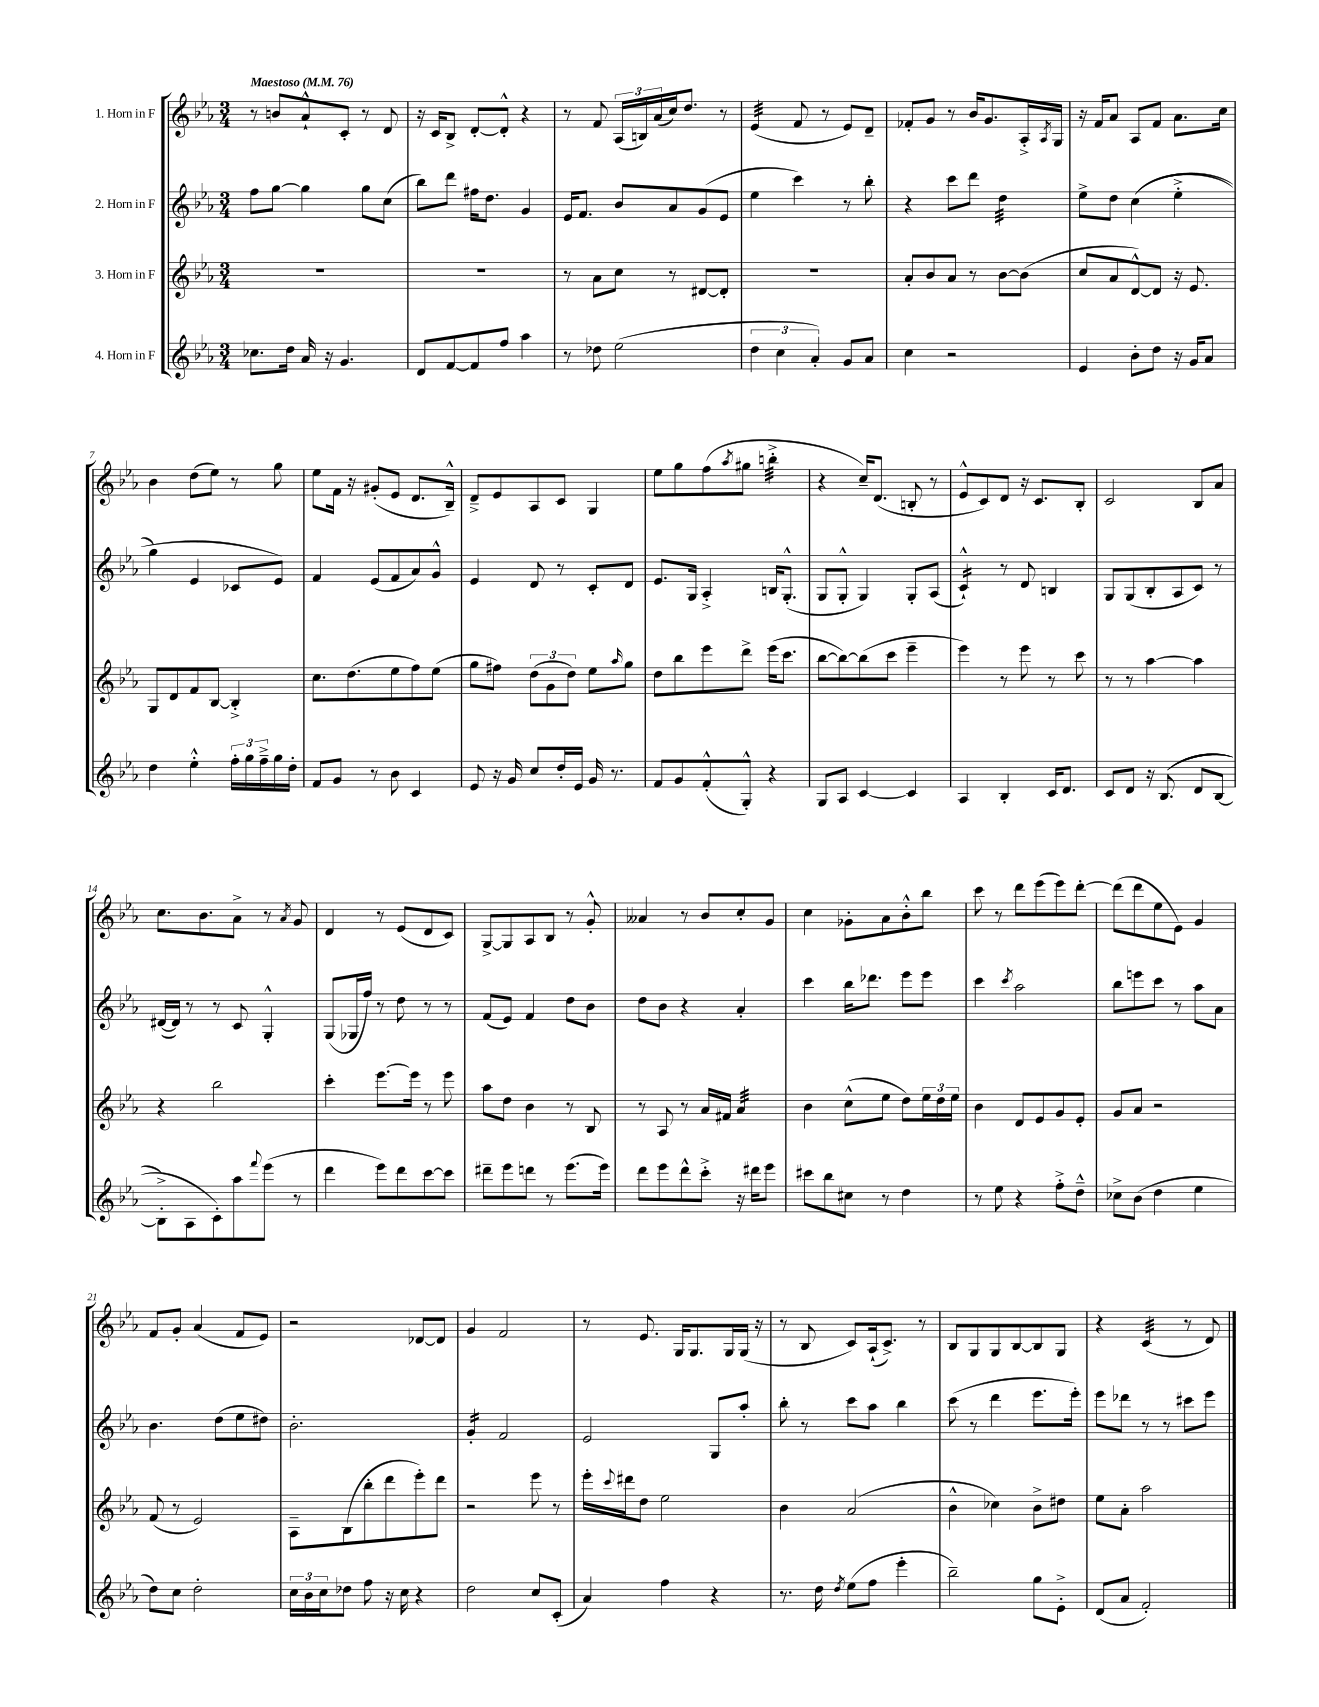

**kern	**kern	**kern	**kern
*staff4	*staff3	*staff2	*staff1
*clefG2	*clefG2	*clefG2	*clefG2
*k[b-e-a-]	*k[b-e-a-]	*k[b-e-a-]	*k[b-e-a-]
*M3/4	*M3/4	*M3/4	*M3/4
*MM76	*MM76	*MM76	*MM76
8.cc-	2.r	8ff	8r
.	.	[8gg	8b
16dd	.	.	.
16a-	.	4gg]	8a-`^^
16r	.	.	.
4.g	.	.	8c'
.	.	8gg	8r
.	.	(8cc	8d
=	=	=	=
8d	2.r	8bb-)	16r
.	.	.	16c
[8f	.	8ddd	8B-^
8f]	.	16ff#	[8d'
.	.	8.dd	.
8ff	.	.	8d'^^]
4aa-	.	4g	4r
=	=	=	=
8r	8r	16e-	8r
.	.	8.f	.
8dd-	8a-	.	8f
(2ee-	8cc	8b-	(24A-
.	.	.	24B)
.	.	.	(24a-
.	8r	8a-	16cc)
.	.	.	8.dd
.	[8d#	(8g	.
.	8d#']	8e-	8r
=	=	=	=
6dd	2.r	4ee-	(4e-
6cc	.	.	.
.	.	4ccc)	8f
6a-')	.	.	.
.	.	.	8r
8g	.	8r	8e-)
8a-	.	8bb-'	8d~
=	=	=	=
4cc	8a-'	4r	8f-'
.	8b-	.	8g
2r	8a-	8ccc	8r
.	8r	8ddd	16b-
.	.	.	8.g
.	[8b-	4dd	.
.	(8b-]	.	16A-'^
.	.	.	8qA-
.	.	.	16G
=	=	=	=
4e-	8cc	8ee-^	16r
.	.	.	16f
.	8a-	8dd	8a-
8b-'	[8d^^)	&((4cc	8A-
8dd	8d]	.	8f
16r	16r	4ee-'^	8.a-
16g	8.e-	.	.
8a-	.	.	.
.	.	.	16cc
=	=	=	=
4dd	8G	4gg)	4b-
.	8d	.	.
4ee-'^^	8f	4e-	(8dd
.	[8B-	.	8ee-)
24ff'	4B-'^]	8c-	8r
24gg	.	.	.
24ff~^	.	.	.
16gg	.	8e-&)	8gg
16dd'	.	.	.
=	=	=	=
8f	8.cc	4f	8ee-
8g	.	.	16f
.	(8.dd	.	16r
8r	.	(8e-	(8g#'
8b-	8ee-	8f	8e-
4c	8ff)	8a-)	8.d
.	(8ee-	8g^^	.
.	.	.	16B-~^^)
=	=	=	=
8e-	8gg	4e-	8d~^
16r	8ff#)	.	8e-
16g	.	.	.
8cc	(12dd	8d	8A-
.	12g	.	.
16dd'	.	8r	8c
.	12dd)	.	.
16e-	.	.	.
16g	8ee-	8c'	4G
8.r	.	.	.
.	16qqaa-	.	.
.	8gg	8d	.
=	=	=	=
8f	8dd	8.e-	8ee-
8g	8bb-	.	8gg
.	.	16G	.
(8f'^^	8eee-	4A-'^	(8ff
.	.	.	8qaa-
8G'^^)	8ddd^	.	8gg#
4r	(16eee-	16B	4bb'^
.	8.ccc	(8.G'^^	.
=	=	=	=
8G	[8bb-	8G	4r
8A-	8bb-_)	8G'^^	.
[4c	(8bb-]	4G)	16cc~)
.	.	.	(8.d
.	8ccc	.	.
4c]	4eee-~	8G'	8B'
.	.	(8A-	8r
=	=	=	=
4A-	4eee-)	4c`^^)	8e-^^
.	.	.	8c)
4B-'	8r	8r	8d
.	8eee-	8d	16r
.	.	.	8.c
16c	8r	4B	.
8.d	.	.	.
.	8ccc	.	8B-'
=	=	=	=
8c	8r	8G	2c
8d	8r	(8G	.
16r	[4aa-	8B-'	.
&((8.B-	.	.	.
.	.	8A-	.
8d	4aa-]	8c)	8B-
[8B-	.	8r	8a-
=	=	=	=
8B-'^])	4r	([16d#	8.cc
.	.	16d#])	.
8A-	.	8r	.
.	.	.	8.b-
8c'&)	2bb-	8r	.
8aa-	.	8c	8a-^
8qqfff	.	.	.
(8eee-	.	4G'^^	8r
.	.	.	8qa-
8r	.	.	8g
=	=	=	=
4ddd	4ccc'	(8G	4d
.	.	16G-	.
.	.	16ff)	.
8eee-)	[8.eee-	8r	8r
8ddd	.	8dd	(8e-
.	16eee-]	.	.
[8ccc	8r	8r	8d
8ccc]	8eee-	8r	8c)
=	=	=	=
8ddd#~	8aa-	(8f	[8G^
8eee-	8dd	8e-)	8G]
8ddd	4b-	4f	8A-
8r	.	.	8B-
(8.eee-	8r	8dd	8r
.	8B-	8b-	8g'^^
16eee-)	.	.	.
=	=	=	=
8ddd	8r	8dd	4a--
8eee-	8A-	8b-	.
8ddd^^	8r	4r	8r
8ccc'^	16a-	.	8b-
.	16f#	.	.
16r	4a-	4a-'	8cc'
16ddd#	.	.	.
8eee-	.	.	8g
=	=	=	=
8ccc#	4b-	4ccc	4cc
8bb-	.	.	.
8cc#	(8cc^^	16bb-	8g-'
.	.	8.ddd-	.
8r	8ee-	.	8a-
4dd	8dd)	8eee-	8b-'^^
.	24ee-	8eee-	8bb-
.	24dd	.	.
.	24ee-	.	.
=	=	=	=
8r	4b-	4ccc	8ccc
8ee-	.	.	8r
.	.	8qccc	.
4r	8d	2aa-	8ddd
.	8e-	.	(8eee-
8ff'^	8g	.	8eee-)
8dd~^^	8e-'	.	[8ddd'
=	=	=	=
8cc-^	8g	8bb-	(8ddd]
(8b-	8a-	8eee	8ddd
4dd	2r	8ccc	8ee-
.	.	8r	8e-)
4ee-	.	8aa-	4g
.	.	8a-	.
=	=	=	=
8dd)	(8f	4.b-	8f
8cc	8r	.	8g'
2dd'	2e-)	.	(4a-
.	.	(8dd	.
.	.	8ee-	8f
.	.	8dd#)	8e-)
=	=	=	=
24cc	8A-~	2.b-'	2r
24b-	.	.	.
24cc	.	.	.
8dd-	(8B-	.	.
8ff	8bb-'	.	.
16r	8ddd	.	.
16cc	.	.	.
4r	8eee-')	.	[8d-
.	8ddd	.	8d-]
=	=	=	=
2dd	2r	4g'	4g
.	.	2f	2f
8cc	8eee-	.	.
(8c'	8r	.	.
=	=	=	=
4a-)	16eee-'	2e-	8r
.	8qqccc	.	.
.	16ddd#	.	.
.	8dd	.	8.e-
4ff	2ee-	.	.
.	.	.	16G
.	.	.	8.G
4r	.	8G	.
.	.	.	16G
.	.	8aa-'	(16G
.	.	.	16r
=	=	=	=
8.r	4b-	8bb-'	8r
.	.	8r	8B-
16dd	.	.	.
8qdd	.	.	.
(8ee-	(2a-	8ccc	8c)
8ff	.	8aa-	(16A-`
.	.	.	8.c^)
4eee-'	.	4bb-	.
.	.	.	8r
=	=	=	=
2bb-~)	4b-^^	(8ccc	8B-
.	.	8r	8G
.	4cc-)	4ddd	8G
.	.	.	[8B-
8gg	8b-^	8.eee-	8B-]
8e-'^	8dd#	.	8G
.	.	16eee-')	.
=	=	=	=
(8d	8ee-	8eee-	4r
8a-	8a-'	8ddd-	.
2f')	2aa-	8r	(4c
.	.	8r	.
.	.	8ccc#	8r
.	.	8eee-	8d)
==	==	==	==
*-	*-	*-	*-
